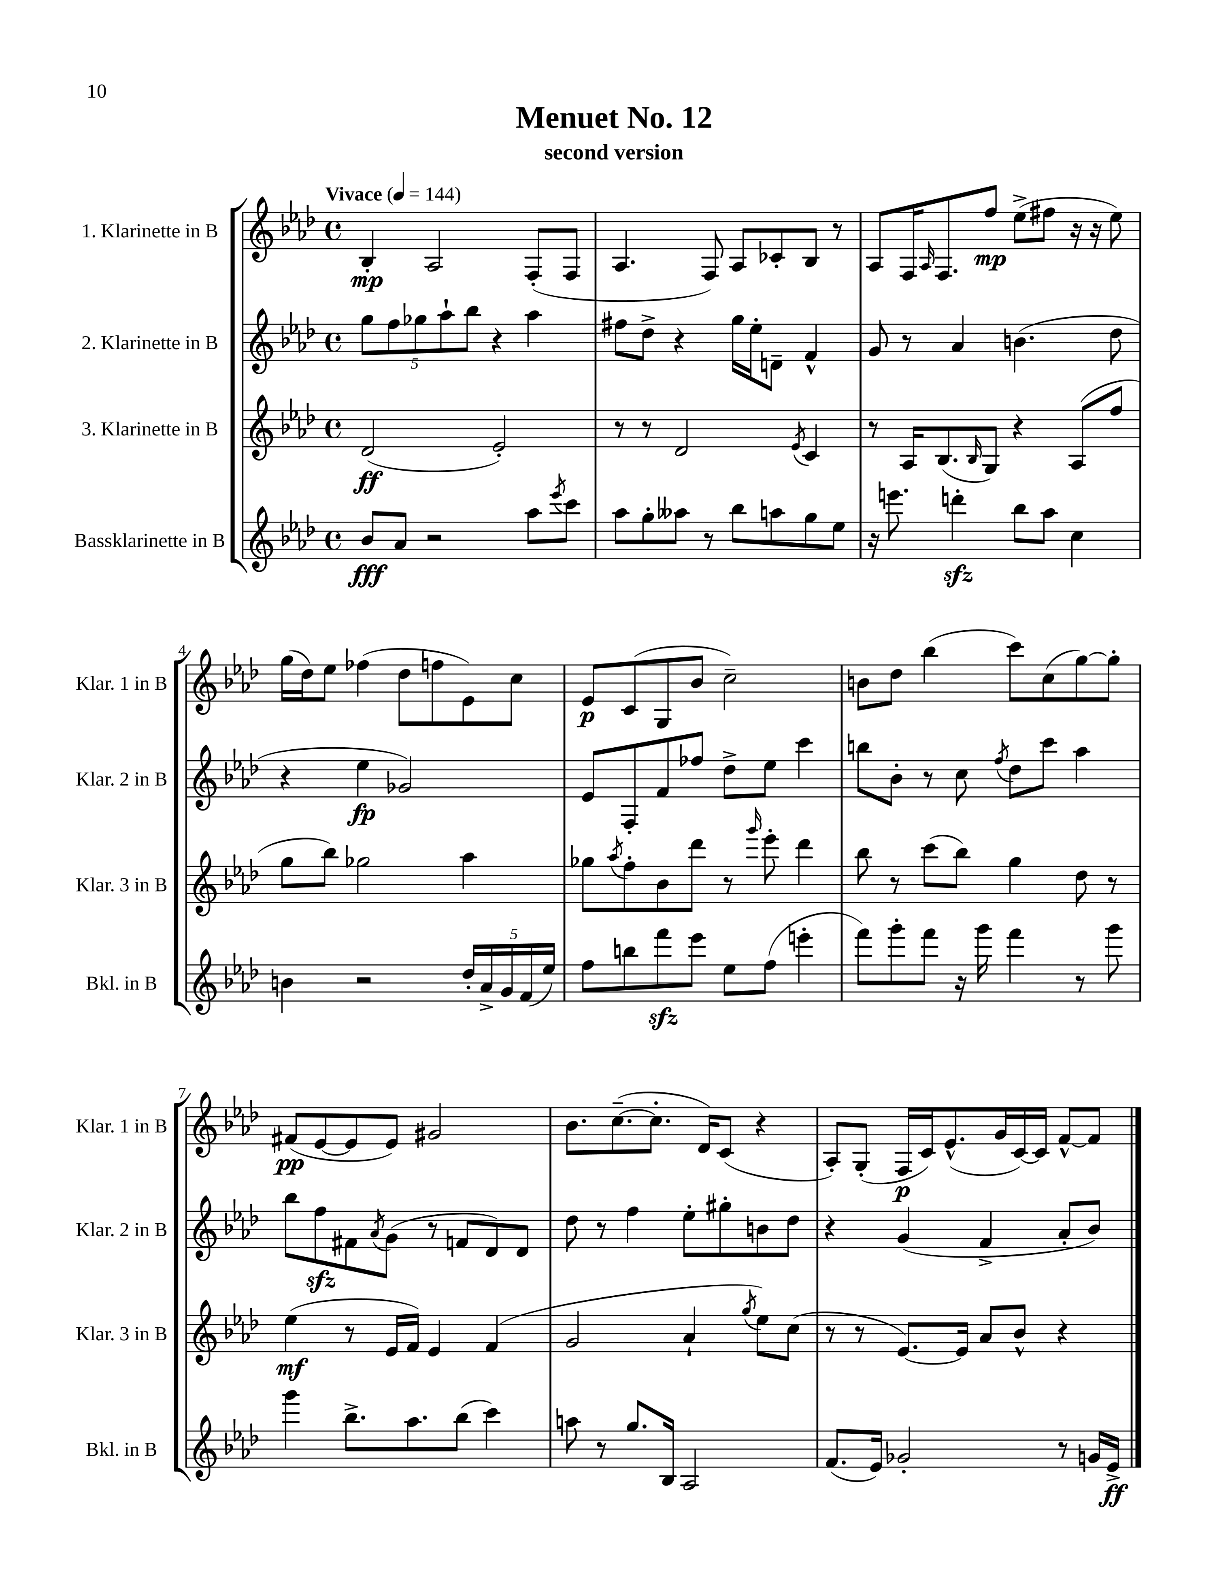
\header { title = "Menuet No. 12" subtitle = "second version" }
<<
\new StaffGroup <<
\new Staff = "s0" \with { instrumentName = "1. Klarinette in B" shortInstrumentName = "Klar. 1 in B" } {
    \clef treble \key aes \major \defaultTimeSignature \time 4/4 \tempo "Vivace" 4 = 144
    bes4-.\mp aes2 f8-.( f8 |
    aes4. f8) aes8 ces'8-. bes8 r8 |
    aes8 f16 \grace { aes16 } f8. f''8\mp ees''8->( fis''8 r16 r16 ees''8) |
    g''16( des''16) ees''8 fes''4( des''8 f''8 ees'8) c''8 |
    ees'8\p c'8( g8 bes'8 c''2--) |
    b'8 des''8 bes''4( c'''8) c''8( g''8~) g''8-. |
    fis'8\pp( ees'8~ ees'8 ees'8) gis'2 |
    bes'8. c''8.~--( c''8.-. des'16) c'8( r4 |
    aes8-.) g8-.( f16\p c'16) ees'8.-^( g'16 c'16~) c'16 f'8~-^ f'8 \bar "|." |
}
\new Staff = "s1" \with { instrumentName = "2. Klarinette in B" shortInstrumentName = "Klar. 2 in B" } {
    \clef treble \key aes \major \defaultTimeSignature \time 4/4
    \tuplet 5/4 { g''8 f''8 ges''8 aes''8-! bes''8 } r4 aes''4 |
    fis''8 des''8-> r4 g''16 ees''16-. d'8-- f'4-^ |
    g'8 r8 aes'4 b'4.( des''8 |
    r4 ees''4\fp ges'2) |
    ees'8 f8-. f'8 fes''8 des''8-> ees''8 c'''4 |
    b''8 bes'8-. r8 c''8 \acciaccatura { f''8 } des''8 c'''8 aes''4 |
    bes''8 f''8\sfz fis'8 \acciaccatura { aes'8 } g'8( r8 f'8 des'8) des'8 |
    des''8 r8 f''4 ees''8-. gis''8-. b'8 des''8 |
    r4 g'4( f'4-> aes'8-. bes'8) \bar "|." |
}
\new Staff = "s2" \with { instrumentName = "3. Klarinette in B" shortInstrumentName = "Klar. 3 in B" } {
    \clef treble \key aes \major \defaultTimeSignature \time 4/4
    des'2\ff( ees'2-.) |
    r8 r8 des'2 \acciaccatura { ees'8 } c'4 |
    r8 aes16 bes8.( \grace { bes16 } g8) r4 aes8( f''8 |
    g''8 bes''8) ges''2 aes''4 |
    ges''8 \acciaccatura { aes''8 } f''8-. bes'8 des'''8 r8 \grace { g'''16 } ees'''8-. des'''4 |
    bes''8 r8 c'''8( bes''8) g''4 des''8 r8 |
    ees''4\mf( r8 ees'16 f'16) ees'4 f'4( |
    g'2 aes'4-! \acciaccatura { g''8 } ees''8) c''8( |
    r8 r8 ees'8.~) ees'16 aes'8 bes'8-^ r4 \bar "|." |
}
\new Staff = "s3" \with { instrumentName = "Bassklarinette in B" shortInstrumentName = "Bkl. in B" } {
    \clef treble \key aes \major \defaultTimeSignature \time 4/4
    bes'8\fff aes'8 r2 aes''8 \acciaccatura { ees'''8 } c'''8 |
    aes''8 g''8-. aeses''8 r8 bes''8 a''8 g''8 ees''8 |
    r16 e'''8. d'''4-.\sfz bes''8 aes''8 c''4 |
    b'4 r2 \tuplet 5/4 { des''16-. aes'16-> g'16 f'16( ees''16) } |
    f''8 b''8 f'''8\sfz ees'''8 ees''8 f''8( e'''4-. |
    f'''8) g'''8-. f'''8 r16 g'''16 f'''4 r8 g'''8 |
    g'''4 bes''8.-> aes''8. bes''8( c'''4) |
    a''8 r8 g''8. bes16 aes2 |
    f'8.( ees'16) ges'2-. r8 g'16 ees'16->\ff \bar "|." |
}
>>
>>
